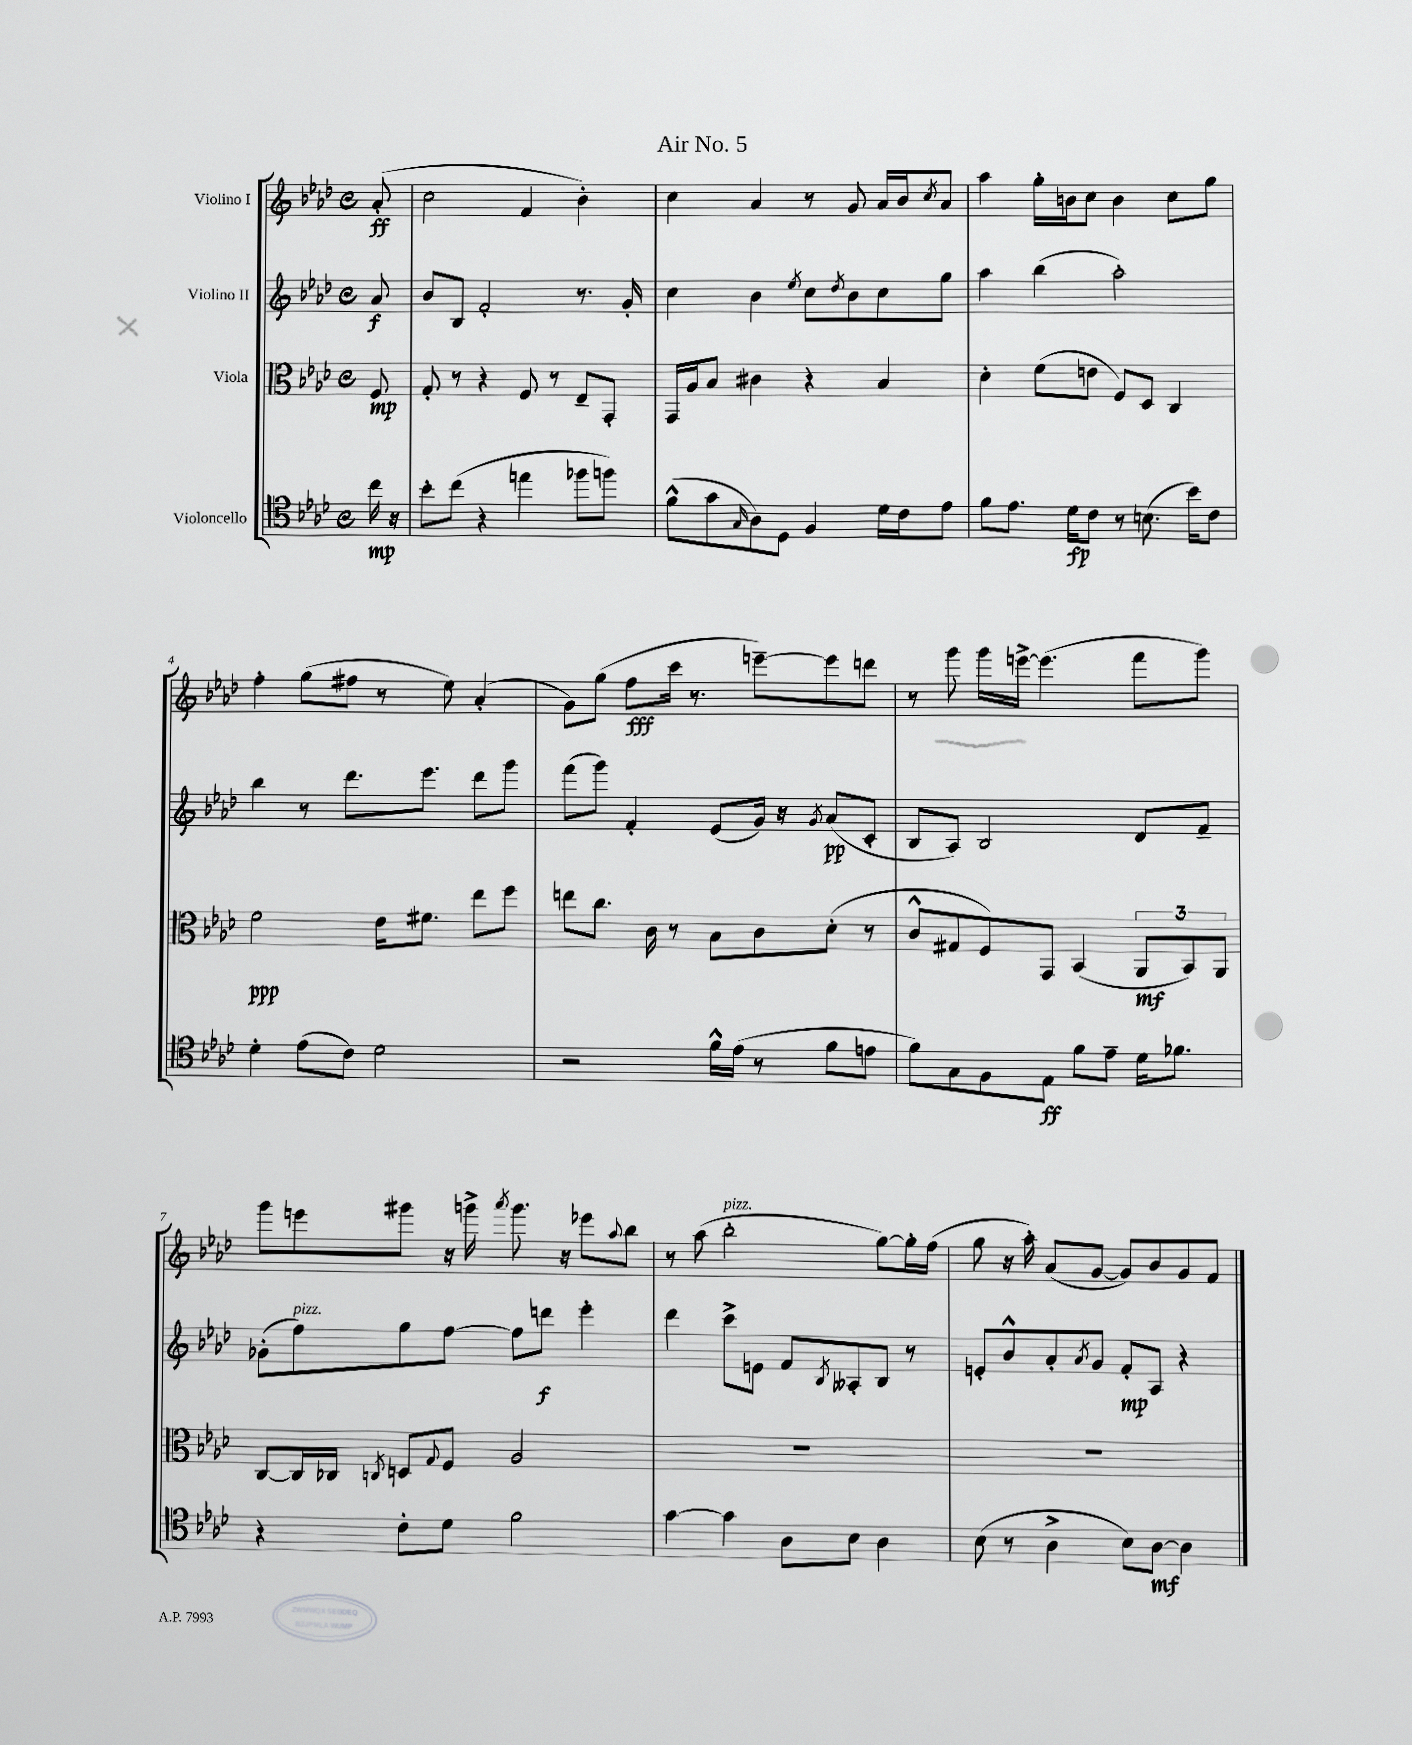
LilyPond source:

\header { title = "Air No. 5" }
<<
\new StaffGroup <<
\new Staff = "s0" \with { instrumentName = "Violino I" } {
    \clef treble \key aes \major \defaultTimeSignature \time 4/4 \partial 8
    aes'8-.\ff( |
    c''2 f'4 bes'4-.) |
    c''4 aes'4 r8 g'8 aes'16 bes'16 \acciaccatura { c''8 } aes'8 |
    aes''4 g''16-. b'16 c''8 b'4 c''8 g''8 |
    f''4-. g''8( fis''8 r8 ees''8) aes'4-.( |
    g'8) g''8( f''8\fff c'''16 r8. e'''8~--) e'''8 d'''8 |
    r8 g'''8 g'''16 e'''16~-> e'''4.( f'''8 g'''8) |
    g'''8 e'''8 gis'''8 r16 g'''16-> \acciaccatura { aes'''8 } g'''8. r16 ees'''8 \appoggiatura { aes''8 } bes''8 |
    r8 aes''8( bes''2-.^\markup { \italic "pizz." } g''8~) g''16-. f''16( |
    g''8 r16 aes''16-.) aes'8( g'8~ g'8) bes'8 g'8 f'8 \bar "|." |
}
\new Staff = "s1" \with { instrumentName = "Violino II" } {
    \clef treble \key aes \major \defaultTimeSignature \time 4/4 \partial 8
    aes'8\f |
    bes'8 bes8 f'2-. r8. g'16-. |
    c''4 bes'4 \acciaccatura { ees''8 } c''8 \acciaccatura { des''8 } bes'8 c''8 g''8 |
    aes''4 bes''4( aes''2-.) |
    bes''4 r8 des'''8. ees'''8. des'''8 g'''8 |
    f'''8( g'''8) f'4-. ees'8( g'16) r16 \acciaccatura { g'8 } aes'8\pp( c'8-. |
    bes8 aes8) bes2 des'8 f'8-- |
    ges'8-.( f''8^\markup { \italic "pizz." }) g''8 f''8~ f''8 d'''8\f ees'''4-. |
    des'''4 c'''8-> e'8 f'8 \acciaccatura { bes8 } aeses8-. bes8 r8 |
    e'8-. bes'8-^ aes'8-. \acciaccatura { aes'8 } g'8 f'8-.\mp aes8 r4 \bar "|." |
}
\new Staff = "s2" \with { instrumentName = "Viola" } {
    \clef alto \key aes \major \defaultTimeSignature \time 4/4 \partial 8
    f8\mp |
    g8-. r8 r4 f8 r8 ees8-- g,8-. |
    g,16 aes16 bes8 cis'4 r4 bes4 |
    des'4-. f'8( e'8 f8) des8 c4 |
    f'2\ppp ees'16 fis'8. ees''8 f''8 |
    e''8 c''8. c'16 r8 bes8 c'8 des'8-.( r8 |
    c'8-^ gis8 f8) g,8 bes,4( \tuplet 3/2 { aes,8\mf bes,8) aes,8 } |
    c8~ c16 ces16 \acciaccatura { c8 } d8 \appoggiatura { g8 } f8 aes2 |
    R1 |
    R1 \bar "|." |
}
\new Staff = "s3" \with { instrumentName = "Violoncello" } {
    \clef tenor \key aes \major \defaultTimeSignature \time 4/4 \partial 8
    c''16\mp r16 |
    bes'8-. c''8( r4 e''4 fes''8 f''8) |
    f'8-^( g'8 \grace { g16 } aes8) des8 f4 des'16 c'16 ees'8 |
    f'8 ees'8. des'16\fp c'8 r8 b8.( bes'16) c'8 |
    des'4-. ees'8( c'8) des'2 |
    r2 f'16-^ ees'16( r8 f'8 e'8 |
    f'8) g8 f8 ees8\ff f'8 ees'8-- des'16 fes'8. |
    r4 c'8-. des'8 f'2 |
    g'4~ g'4 aes8 bes8 aes4 |
    bes8( r8 aes4-> bes8) aes8~\mf aes4 \bar "|." |
}
>>
>>
